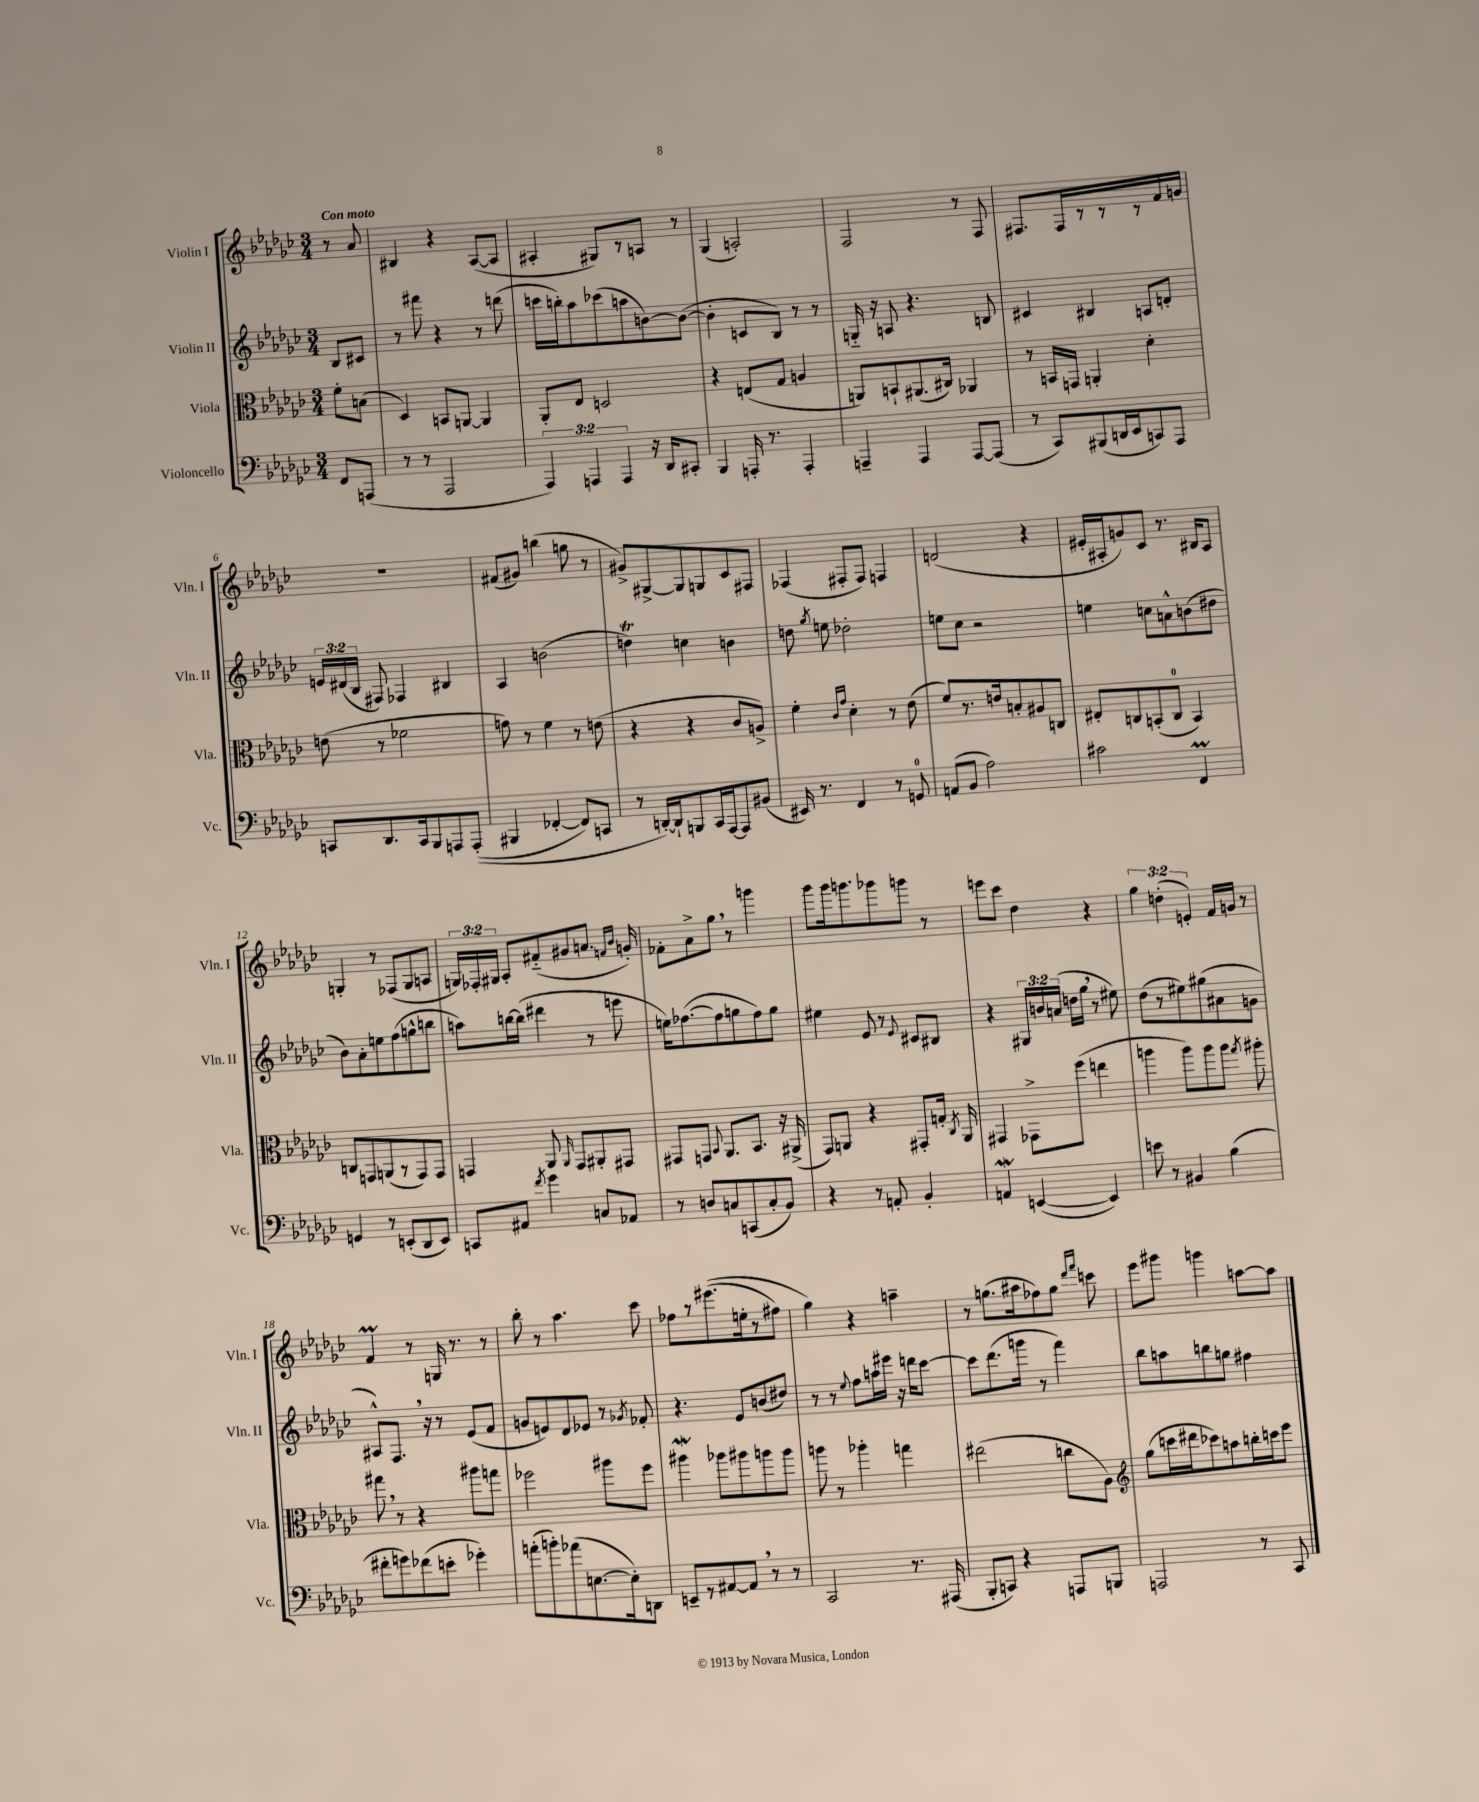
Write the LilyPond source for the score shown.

<<
\new StaffGroup <<
\new Staff = "s0" \with { instrumentName = "Violin I" shortInstrumentName = "Vln. I" } {
    \clef treble \key ges \major \numericTimeSignature \time 3/4 \override Staff.TupletNumber.text = #tuplet-number::calc-fraction-text \partial 4 \tempo "Con moto"
    \autoBeamOff r8 aes'8 |
    bis4 r4 aes8[~( aes8] |
    ais4-. gis8[) r8 a8] r8 |
    ges4( a2-.) |
    f2 r8 f8 |
    fis8.[ fis16 r8 r8 r8 f'16 g'16] |
    R2. |
    fis'8[( gis'8]) b''4( g''8 r8 |
    gis'8[->) gis8~-> gis8 g8 ces'8 fis8] |
    fes4( fis8[-. fis8]) f4 |
    d'2( r4 |
    eis'16[-. ais16-. g'8) ces'8] r8. bis16[ ais8] |
    g4-. r8 fes8[( g8 a8] |
    \tuplet 3/2 { g16[) fes16-. gis16] } aes8[-. fis'8-_( gis'8 a'8.] \grace { f'16[ bes'16] } g'16-.) |
    fes'8[-. aes'8-> ges''8] \breathe r8 g'''4 |
    ges'''8[ ges'''16 g'''8. ges'''8 g'''8] r8 |
    e'''8[ ces'''8] des''4 r4 |
    \tuplet 3/2 { ges''4 d''4-.( e'4-.) } f'16[ g'16] r8 |
    f'4\prall r8 g16 r8. r8 |
    bes''8-. r8 aes''4. ces'''8 |
    fes''8[ r8 eis'''8.(\( e''16-. r8 fis''8]) |
    ges''4\) r4 a''4-- |
    r8 g''8.[( ais''16 fes''8) g''8] \grace { des'''16[ f'''16] } c'''8 |
    ees'''8[ gis'''8] g'''4 a''8[~ a''8] \bar "|." |
}
\new Staff = "s1" \with { instrumentName = "Violin II" shortInstrumentName = "Vln. II" } {
    \clef treble \key ges \major \numericTimeSignature \time 3/4 \override Staff.TupletNumber.text = #tuplet-number::calc-fraction-text \partial 4
    \autoBeamOff bes8[ cis'8] |
    r8 fis'''8 r4 r8 d'''8( |
    c'''16[ b''16-.) aes''8 ces'''8( a''8 b'8~) b'8]~( |
    b'4-. c'8[ bes8]) r8 r8 |
    g16-_ r16 a8 r4. b8 |
    cis'4 bis4 a8[ d'8]-. |
    \tuplet 3/2 { e'16[ dis'16( bes16] } fis8) fes4 bis4 |
    aes4 b'2( |
    d''4\trill) c''4 b'4 |
    d''8 \acciaccatura { ges''8 } e''8 des''2-. |
    e''8[ ces''8] r2 |
    e''4 c''8[ a'8-^ b'8( dis''8] |
    bes'8[) aes'8-. e''8 f''8( g''8-^ b''8] |
    a''8[) b''16~ b''16]( dis'''4 r8 e'''8 |
    e''16[) fes''8.~( fes''8 g''8 fes''8) g''8] |
    eis''4 ees'8 r8 \appoggiatura { ees'8 } cis'8[ bis8] |
    r4 \tuplet 3/2 { gis16[ b'16 a'16]( } d''16[ ges''16] \breathe r8 eis''8) |
    des''8[( r8 eis''8) gis''8( ais'8 g'8] |
    ais8[-^) f8.] \breathe r16 r8 ees'8[( f'8] |
    g'8[ e'8) des'8 ees'8] r8 \acciaccatura { ges'8 } fes'8-. |
    r4. ees'8[ b'8( dis''8]) |
    r8 r8 \appoggiatura { ees''8 } f''8[ a''16 eis'''16] r16 d'''16[ ces'''8]~ |
    ces'''8[ des'''8.( g'''16] r8 f'''4) |
    bes''8[ a''8 b''8 g''8] fis''4 \bar "|." |
}
\new Staff = "s2" \with { instrumentName = "Viola" shortInstrumentName = "Vla." } {
    \clef alto \key ges \major \numericTimeSignature \time 3/4 \partial 4
    \autoBeamOff f'8[-. b8]( |
    des4) b,8[ a,8]~ a,4 |
    aes,8[-. ees8] d2 |
    r4 e8[( ges8] a4 |
    a,8[) b,8-! ais,8.( cis16]) aes,4 |
    r8 b,16[ g,16] a,4-. des'4-. |
    e'8( r8 fes'2 |
    g'8) r8 f'4 r8 e'8( |
    r4 r4 ces'8[ a8]->) |
    f'4-. \grace { ces'16[ ges'16] } des'4-. r8 ees'8( |
    f'8[) r8. e'16 b8-. ais8 c8] |
    eis8[-. c8 b,8-.( c8]-0 b,4) |
    c8[ g,8 a,8( r8 g,8) g,8] |
    g,4 aes,8 \grace { aes,16 } g,8[ ais,8-. gis,8] |
    gis,8[ g,8] \appoggiatura { bes,8 } aes,8.[ bes,8.] r16 ais,16->( |
    ges,8[) a,8] r4 gis,8[-. g16]-. \acciaccatura { ces8 } a,16 |
    gis,4 ges,8[-> f''8]( e''4 |
    a''4 a''8[) a''8 a''8] \acciaccatura { ges''8 } ais''8-. |
    gis''8 \breathe r8 r4 ais''8[ g''8] |
    fes''2 ais''8[ fes''8] |
    ais''4\mordent aes''8[ ais''8 a''8 a''8] |
    a''8 r8 aes''4-. g''4 |
    eis''2( c''8[ aes8]) |
    \clef treble ges''8[( c'''16 dis'''16 ces'''8) a''8 b''16-. c'''16 ees'''8] \bar "|." |
}
\new Staff = "s3" \with { instrumentName = "Violoncello" shortInstrumentName = "Vc." } {
    \clef bass \key ges \major \numericTimeSignature \time 3/4 \override Staff.TupletNumber.text = #tuplet-number::calc-fraction-text \partial 4
    \autoBeamOff f,8[ a,,8]( |
    r8 r8 aes,,2 |
    \tuplet 3/2 { aes,,4) a,,4 a,,4 } r16 des,16[ cis,8]-. |
    bes,,4 a,,16-. r8. a,,4-. |
    a,,4-- a,,4 a,,8[~ a,,8]( |
    r8 ces,8[) bis,,8( d,16 ees,16 c,8) aes,,8] |
    c,8[ des,8. c,16 bes,,8 a,,8 a,,8]-.(\( |
    bis,,4 fes,4~-. fes,8[) c,8] |
    r8 d,16[~-.\) d,16-! b,,8 ces,16 aes,,16~ aes,,8 bis,8]( |
    eis,16) r8. f,4 r8 g,8-0 |
    a,8[( bes,8] aes2) |
    cis'2 f,4\prall |
    g,4 r8 e,8[-.( des,8 e,8]) |
    c,8[ ais,8] \acciaccatura { f'8 } ges'4 c8[ aes,8] |
    r8 d8[ c8 c,8( c8-. bes,8]) |
    r4 r8 a,8-. bes,4-. |
    a,4\mordent e,4~( e,4) |
    e'8 r8 bis,4 bes4( |
    fis'8[-. g'8) fes'8( e'8]-. ges'4-.) |
    a'8[-.( b'8-.) aes'8( e8.~ e16-.) d,8] |
    e,8[-- r8 ais,8~ ais,8] \breathe r8 r8 |
    ces,2 r8. ais,,16( |
    bes,,8[-. c,8]) r4 a,,8[ b,,8] |
    a,,2 r8 ces,8 \bar "|." |
}
>>
>>
